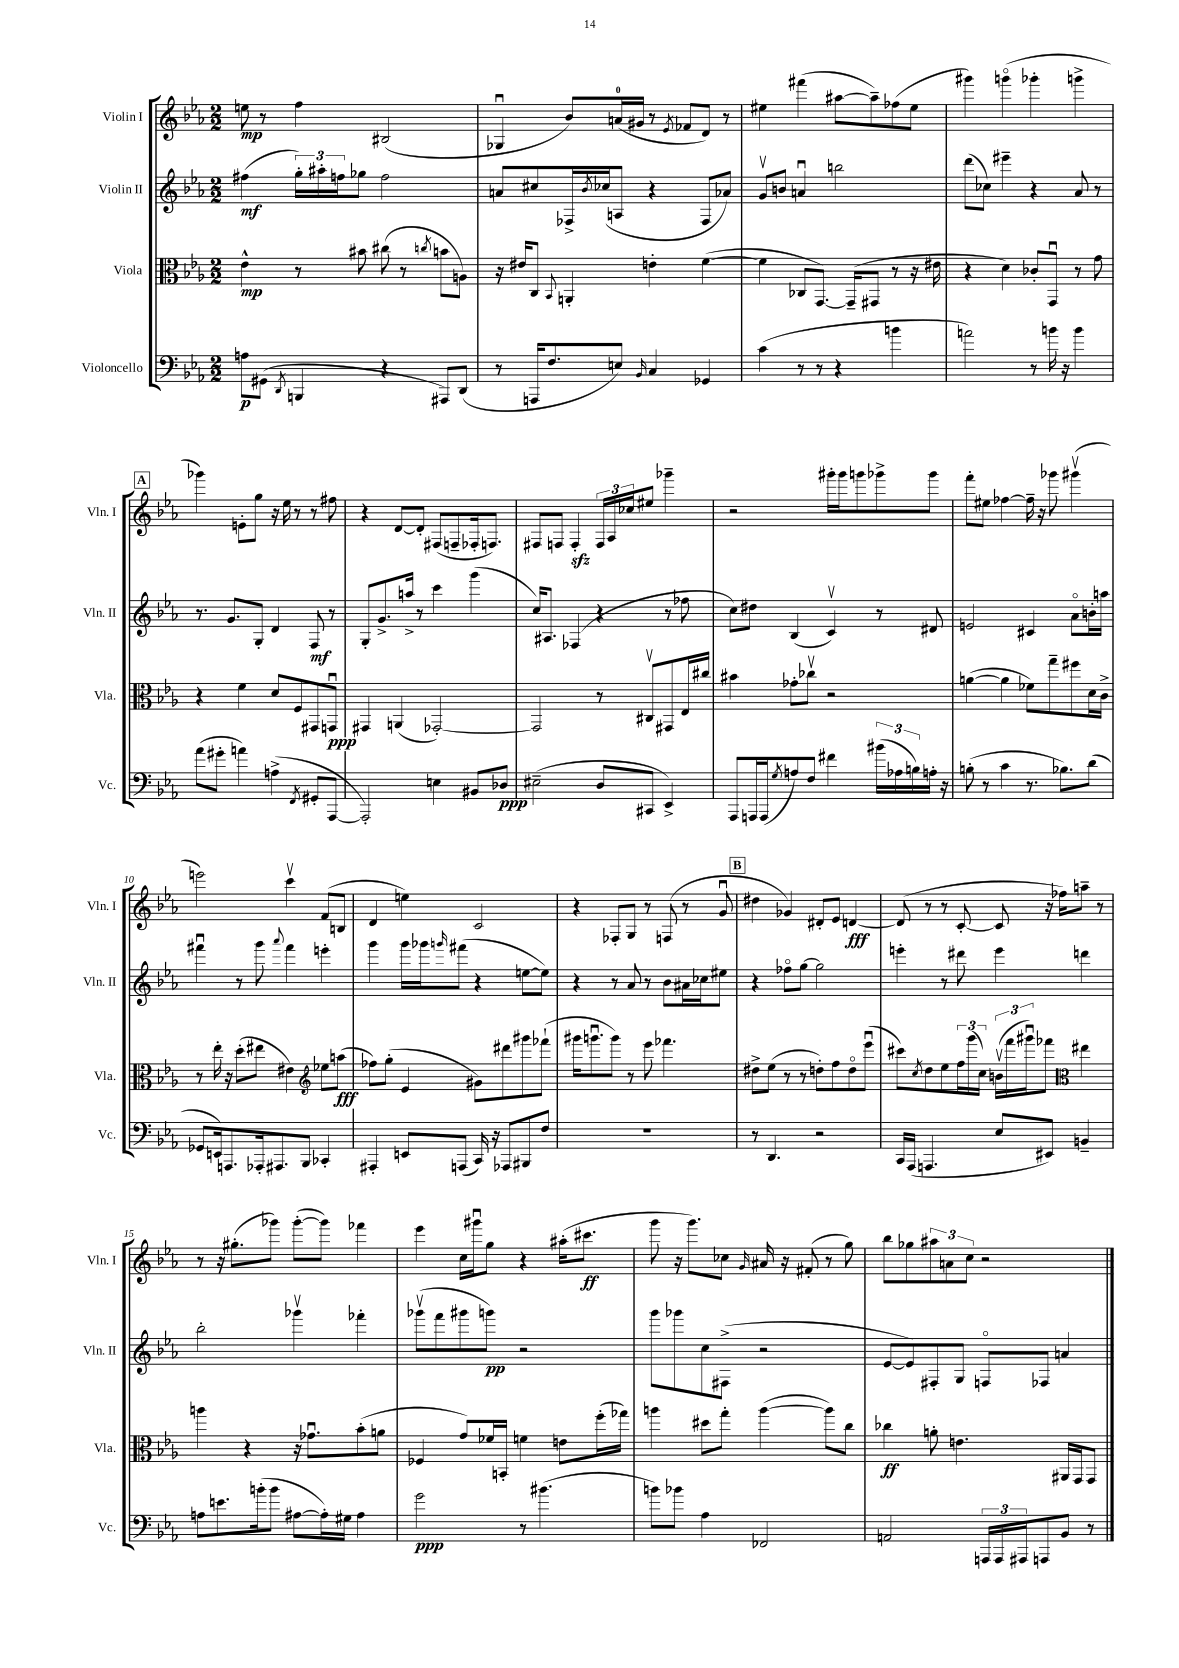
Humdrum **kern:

**kern	**dynam	**kern	**dynam	**kern	**dynam	**kern	**dynam
*part4	*part4	*part3	*part3	*part2	*part2	*part1	*part1
*staff4	*staff4	*staff3	*staff3	*staff2	*staff2	*staff1	*staff1
*I"Violoncello	*	*I"Viola	*	*I"Violin II	*	*I"Violin I	*
*I'Vc.	*	*I'Vla.	*	*I'Vln. II	*	*I'Vln. I	*
*clefF4	*	*clefC3	*	*clefG2	*	*clefG2	*
*k[b-e-a-]	*	*k[b-e-a-]	*	*k[b-e-a-]	*	*k[b-e-a-]	*
*M2/2	*	*M2/2	*	*M2/2	*	*M2/2	*
=1	=1	=1	=1	=1	=1	=1	=1
8An\L	p	4e-^^\	mp	(4ff#X\	mf	8een\	mp
(8GG#X\J	.	.	.	.	.	8r	.
8qDD/	.	.	.	.	.	.	.
4BBBn/	.	8r	.	24gg'\LL)	.	4ff\	.
.	.	.	.	24aa#X'\	.	.	.
.	.	.	.	24ffn\J	.	.	.
.	.	8b#X\	.	8gg-X\J	.	.	.
4r	.	(8cc#X\	.	2ff\	.	(2B#X/	.
.	.	8r	.	.	.	.	.
.	.	8qccn/	.	.	.	.	.
8AAA#X/L)	.	8bn\L	.	.	.	.	.
(8DD/J	.	8An\J)	.	.	.	.	.
=2	=2	=2	=2	=2	=2	=2	=2
8r	.	16r	.	8an/L	.	4G-Xu/	.
.	.	16e#X/KL	.	.	.	.	.
16AAAn/KL	.	8C/J	.	8cc#X/	.	.	.
8.F/	.	.	.	.	.	.	.
.	.	8qqBB-/	.	.	.	.	.
.	.	4AAn'/	.	16F-X^/L	.	8b-/L)	.
.	.	.	.	8qb-/	.	.	.
.	.	.	.	(16cc-X/J	.	.	.
8En/J)	.	.	.	8An/J	.	(16an/L	.
.	.	.	.	.	.	16g#X/JJ	.
16qqBB-/	.	.	.	.	.	.	.
4C/	.	4en'\	.	4r	.	8r	.
.	.	.	.	.	.	8qe-/	.
.	.	.	.	.	.	8f-X/L	.
4GG-X/	.	([4f\	.	8F-/L	.	8d/J)	.
.	.	.	.	8a-X/J)	.	8r	.
=3	=3	=3	=3	=3	=3	=3	=3
(4c\	.	4f\]	.	8gv/L	.	4ee#X\	.
.	.	.	.	8bn/J	.	.	.
8r	.	8C-X/L	.	4anu/	.	(4fff#X\	.
8r	.	[8.GG/J)	.	.	.	.	.
4r	.	.	.	2bbn\	.	[8aa#X\L	.
.	.	(16GG~/KL]	.	.	.	.	.
.	.	8GG#X/J	.	.	.	8aa#~\])	.
4bn\	.	8r	.	.	.	(8ff-X\	.
.	.	16r	.	.	.	8ee#\J	.
.	.	16e#X\	.	.	.	.	.
=4	=4	=4	=4	=4	=4	=4	=4
2an\)	.	4r	.	(8ddd\L	.	4ggg#X\)	.
.	.	.	.	8cc-X\J)	.	.	.
.	.	4d\)	.	4eee#X~\	.	(4gggn\	.
8r	.	8c-X'/L	.	4r	.	4ggg-X'\	.
16bn\	.	8GGu/J	.	.	.	.	.
16r	.	.	.	.	.	.	.
4b\	.	8r	.	8a-/	.	4gggn^\	.
.	.	8g\	.	8r	.	.	.
!!LO:LB:g=z
!!LO:REH:place=s1:t=A
=5	=5	=5	=5	=5	=5	=5	=5
(8a-\L	.	4r	.	8.r	.	4ggg-X\)	.
8g#X'\J	.	.	.	.	.	.	.
.	.	.	.	8.g/L	.	.	.
4an\)	.	4f\	.	.	.	8en'\L	.
.	.	.	.	8G'/J	.	8gg\J	.
(4An^\	.	8d/L	.	4d/	.	16r	.
.	.	.	.	.	.	16ee-\	.
.	.	8F/	.	.	.	8r	.
8qFF/	.	.	.	.	.	.	.
8GG#X'/L	.	8GG#X/	.	8F/	mf	8r	.
[8AAA-/J	.	8GGnu/J	ppp	8r	.	8ff#X\	.
=6	=6	=6	=6	=6	=6	=6	=6
2AAA-'/])	.	4GG#X/	.	8G'/L	.	4r	.
.	.	.	.	8.g^/	.	.	.
.	.	(4AAn/	.	.	.	[8d/L	.
.	.	.	.	16aan^/Jk	.	.	.
.	.	.	.	8r	.	8d'/J]	.
4En\	.	[2GG-X'/)	.	4ccc\	.	(8F#X/L	.
.	.	.	.	.	.	8Fn~/	.
8BB#X/L	.	.	.	(4ggg\	.	16F-X'/k	.
.	.	.	.	.	.	8.Fn/J)	.
8D-X/J	ppp	.	.	.	.	.	.
=7	=7	=7	=7	=7	=7	=7	=7
(2E#X~\	.	2GG-/]	.	16cc/KL)	.	8F#X/L	.
.	.	.	.	8.A#X/J	.	.	.
.	.	.	.	.	.	8Fn/J	.
.	.	.	.	(4F-X/	.	4Fzz'/	.
8D/L	.	8r	.	4r	.	24F/LL	.
.	.	.	.	.	.	24A-/	.
.	.	.	.	.	.	24cc-X/J	.
8CC#X/J	.	8C#Xv/L	.	.	.	8ee#X/J	.
4EE-^/)	.	8GG#X/	.	8r	.	4ggg-X~\	.
.	.	16E-/L	.	8ff-X\	.	.	.
.	.	16cc#X/JJ	.	.	.	.	.
=8	=8	=8	=8	=8	=8	=8	=8
8AAA-/L	.	4b#X\	.	8cc\L)	.	2r	.
16AAAn/L	.	.	.	8dd#X\J	.	.	.
(16AAA/J	.	.	.	.	.	.	.
8qG/	.	.	.	.	.	.	.
8An/)	.	8g-X'\L	.	(4B-/	.	.	.
8F/J	.	8cc-Xv\J	.	.	.	.	.
4f#X\	.	2r	.	4cv/)	.	16ggg#X'\LL	.
.	.	.	.	.	.	16ggg#\J	.
.	.	.	.	.	.	8gggn\	.
(24b#X\LL	.	.	.	8r	.	8ggg-X^\	.
24A-X\	.	.	.	.	.	.	.
24Bn\)	.	.	.	.	.	.	.
16An'\JJ	.	.	.	8d#X/	.	8ggg-\J	.
16r	.	.	.	.	.	.	.
=9	=9	=9	=9	=9	=9	=9	=9
(8Bn'\	.	([4an\	.	2en/	.	8fff'\L	.
8r	.	.	.	.	.	8ee#X\J	.
4c\	.	4a\]	.	.	.	[4ff-X\	.
8.r	.	8f-X\L)	.	4c#X/	.	16ff-~\]	.
.	.	.	.	.	.	16r	.
.	.	8gg~\	.	.	.	8ggg-X\	.
8.B-X\L)	.	.	.	.	.	.	.
.	.	8ff#X\	.	8a-\L	.	(4ggg#Xv\	.
(8d\J	.	16d\L	.	16bn'\L	.	.	.
.	.	16c^\JJ	.	16aan\JJ	.	.	.
!!LO:LB:g=z
=10	=10	=10	=10	=10	=10	=10	=10
8GG-X/L	.	8r	.	4fff#Xu\	.	2eeen\)	.
16EEn/k)	.	16ee-'\	.	.	.	.	.
8.AAAn/	.	16r	.	.	.	.	.
.	.	(8dd'\L	.	8r	.	.	.
16AAA-X'/k	.	8ee#X\J	.	8ggg\	.	.	.
8.AAA#X/	.	.	.	.	.	.	.
.	.	.	.	8qqaaa-/	.	.	.
.	.	4e#X\)	.	4fff#\	.	4cccv\	.
8BBB-/J	.	.	.	.	.	.	.
*	*	*clefG2	*	*	*	*	*
4CC-X'/	.	8ee-X\L	.	4eeen'\	.	(8f/L	.
.	.	(8aan\J	fff	.	.	8Bn/J	.
=11	=11	=11	=11	=11	=11	=11	=11
4AAA#X'/	.	8ff-X\L)	.	4ggg\	.	4d/	.
.	.	(8gg'\J	.	.	.	.	.
8EEn/L	.	4e-/	.	16ggg\LL	.	4een\)	.
.	.	.	.	16ggg-X\J	.	.	.
.	.	.	.	16qqgggn/	.	.	.
(8AAAn/J	.	.	.	(8fff#X\J	.	.	.
16CC/)	.	8g#X\L)	.	4r	.	2c/	.
16r	.	.	.	.	.	.	.
8AAA-X/L	.	8ddd#X\	.	.	.	.	.
8BBB#X/	.	8ggg#X\	.	[8een\L	.	.	.
8F/J	.	(8fff-X`\J	.	8ee\J])	.	.	.
=12	=12	=12	=12	=12	=12	=12	=12
1r	.	16ggg#X\KL	.	4r	.	4r	.
.	.	8.gggnu\	.	.	.	.	.
.	.	8ggg\J)	.	8r	.	8F-X'/L	.
.	.	8r	.	8a-/	.	8G/J	.
.	.	8eee-\	.	8r	.	8r	.
.	.	4.fff-X\	.	8b-\L	.	(8Fn/	.
.	.	.	.	16a#X\L	.	8r	.
.	.	.	.	16cc-X\J	.	.	.
.	.	.	.	8ee#X\J	.	8gu/	.
!!LO:REH:place=s1:t=B
=13	=13	=13	=13	=13	=13	=13	=13
8r	.	8dd#X^\L	.	4r	.	4dd#X\	.
4.DD/	.	(8ee-\J	.	.	.	.	.
.	.	8r	.	8ff-X\L	.	4g-X/)	.
.	.	8r	.	[8gg\J	.	.	.
2r	.	8ddn'\L)	.	2gg\]	.	8d#X'/L	.
.	.	8ff\	.	.	.	8e-/J	.
.	.	8dd\	.	.	.	[4dn/	fff
.	.	(8eee-u\J	.	.	.	.	.
=14	=14	=14	=14	=14	=14	=14	=14
16CC/LL	.	8ccc#X\L)	.	4eeen'\	.	(8d/]	.
(16AAA-/JJ	.	.	.	.	.	.	.
.	.	8qcc/	.	.	.	.	.
4.AAAn/	.	8dd\	.	.	.	8r	.
.	.	8ee-\	.	8r	.	8r	.
.	.	24ff\L	.	8ddd#X\	.	[8c'/	.
.	.	(24ggg\	.	.	.	.	.
.	.	24cc\JJ)	.	.	.	.	.
8E-/L	.	(24bnv\LL	.	4eee\	.	8c/]	.
.	.	24fff\	.	.	.	.	.
.	.	24ggg#Xu\J)	.	.	.	.	.
8EE#X/J)	.	8fff-X\J	.	.	.	16r	.
.	.	.	.	.	.	16ff-X\KL)	.
*	*	*clefC3	*	*	*	*	*
4BBn~/	.	4ee#X\	.	4dddn\	.	8aan~\J	.
.	.	.	.	.	.	8r	.
!!LO:LB:g=z
=15	=15	=15	=15	=15	=15	=15	=15
8An\L	.	4aan\	.	2bb-'\	.	8r	.
8.en\	.	.	.	.	.	16r	.
.	.	.	.	.	.	(8.gg#X'\L	.
.	.	4r	.	.	.	.	.
(16bn'\k	.	.	.	.	.	.	.
8b\J	.	.	.	.	.	8ggg-X\J)	.
[8A#X\L	.	16r	.	4ggg-Xv\	.	([8ggg-'\L	.
.	.	8.g-Xu\L	.	.	.	.	.
16A#'\L])	.	.	.	.	.	8ggg-\J])	.
16G#X\JJ	.	.	.	.	.	.	.
4A#\	.	(8b-'\	.	4fff-X'\	.	4fff-X\	.
.	.	8an\J	.	.	.	.	.
=16	=16	=16	=16	=16	=16	=16	=16
2g\	ppp	4F-X/	.	(8ggg-Xv\L	.	4eee-\	.
.	.	.	.	8fff\	.	.	.
.	.	8g/L)	.	8ggg#X\	.	16cc\LL	.
.	.	.	.	.	.	16ggg#Xu\J	.
.	.	16f-X/L	.	8gggn\J)	pp	8gg\J	.
.	.	16BBn'/JJ	.	.	.	.	.
8r	.	4fn\	.	2r	.	4r	.
(4.b#X\	.	.	.	.	.	.	.
.	.	8en\L	.	.	.	(16aa#X'\KL	.
.	.	.	.	.	.	8.ccc#X\J	ff
.	.	(16ff'\L	.	.	.	.	.
.	.	16gg-X\JJ)	.	.	.	.	.
=17	=17	=17	=17	=17	=17	=17	=17
8bn\L)	.	4aan\	.	8ggg\L	.	8ggg\	.
8b-X\J	.	.	.	8ggg-X\	.	16r	.
.	.	.	.	.	.	8.ggg\L)	.
4A-\	.	8dd#X\L	.	8cc\	.	.	.
.	.	8gg'\J	.	(8F#X^\J	.	8cc-X\J	.
.	.	.	.	.	.	16qqg/	.
2FF-X/	.	([4aa\	.	2r	.	16a#X/	.
.	.	.	.	.	.	16r	.
.	.	.	.	.	.	(8f#X'/	.
.	.	8aa\L])	.	.	.	8r	.
.	.	8cc\J	.	.	.	8gg\)	.
=18	=18	=18	=18	=18	=18	=18	=18
2AAn/	.	4cc-X\	ff	[8e-/L	.	8bb-\L	.
.	.	.	.	8e-/])	.	8gg-X\	.
.	.	8an'\	.	8F#X'/	.	12aa#X\	.
.	.	.	.	.	.	12an\	.
.	.	4.en\	.	8G/J	.	.	.
.	.	.	.	.	.	12cc\J	.
24AAAn/LL	.	.	.	8Fn/L	.	2r	.
24AAA/	.	.	.	.	.	.	.
24AAA#X/J	.	.	.	.	.	.	.
8AAAn/	.	.	.	8F-X/J	.	.	.
8BB-/J	.	16AA#X/LL	.	4an/	.	.	.
.	.	16GG/J	.	.	.	.	.
8r	.	8GG/J	.	.	.	.	.
==	==	==	==	==	==	==	==
*-	*-	*-	*-	*-	*-	*-	*-
